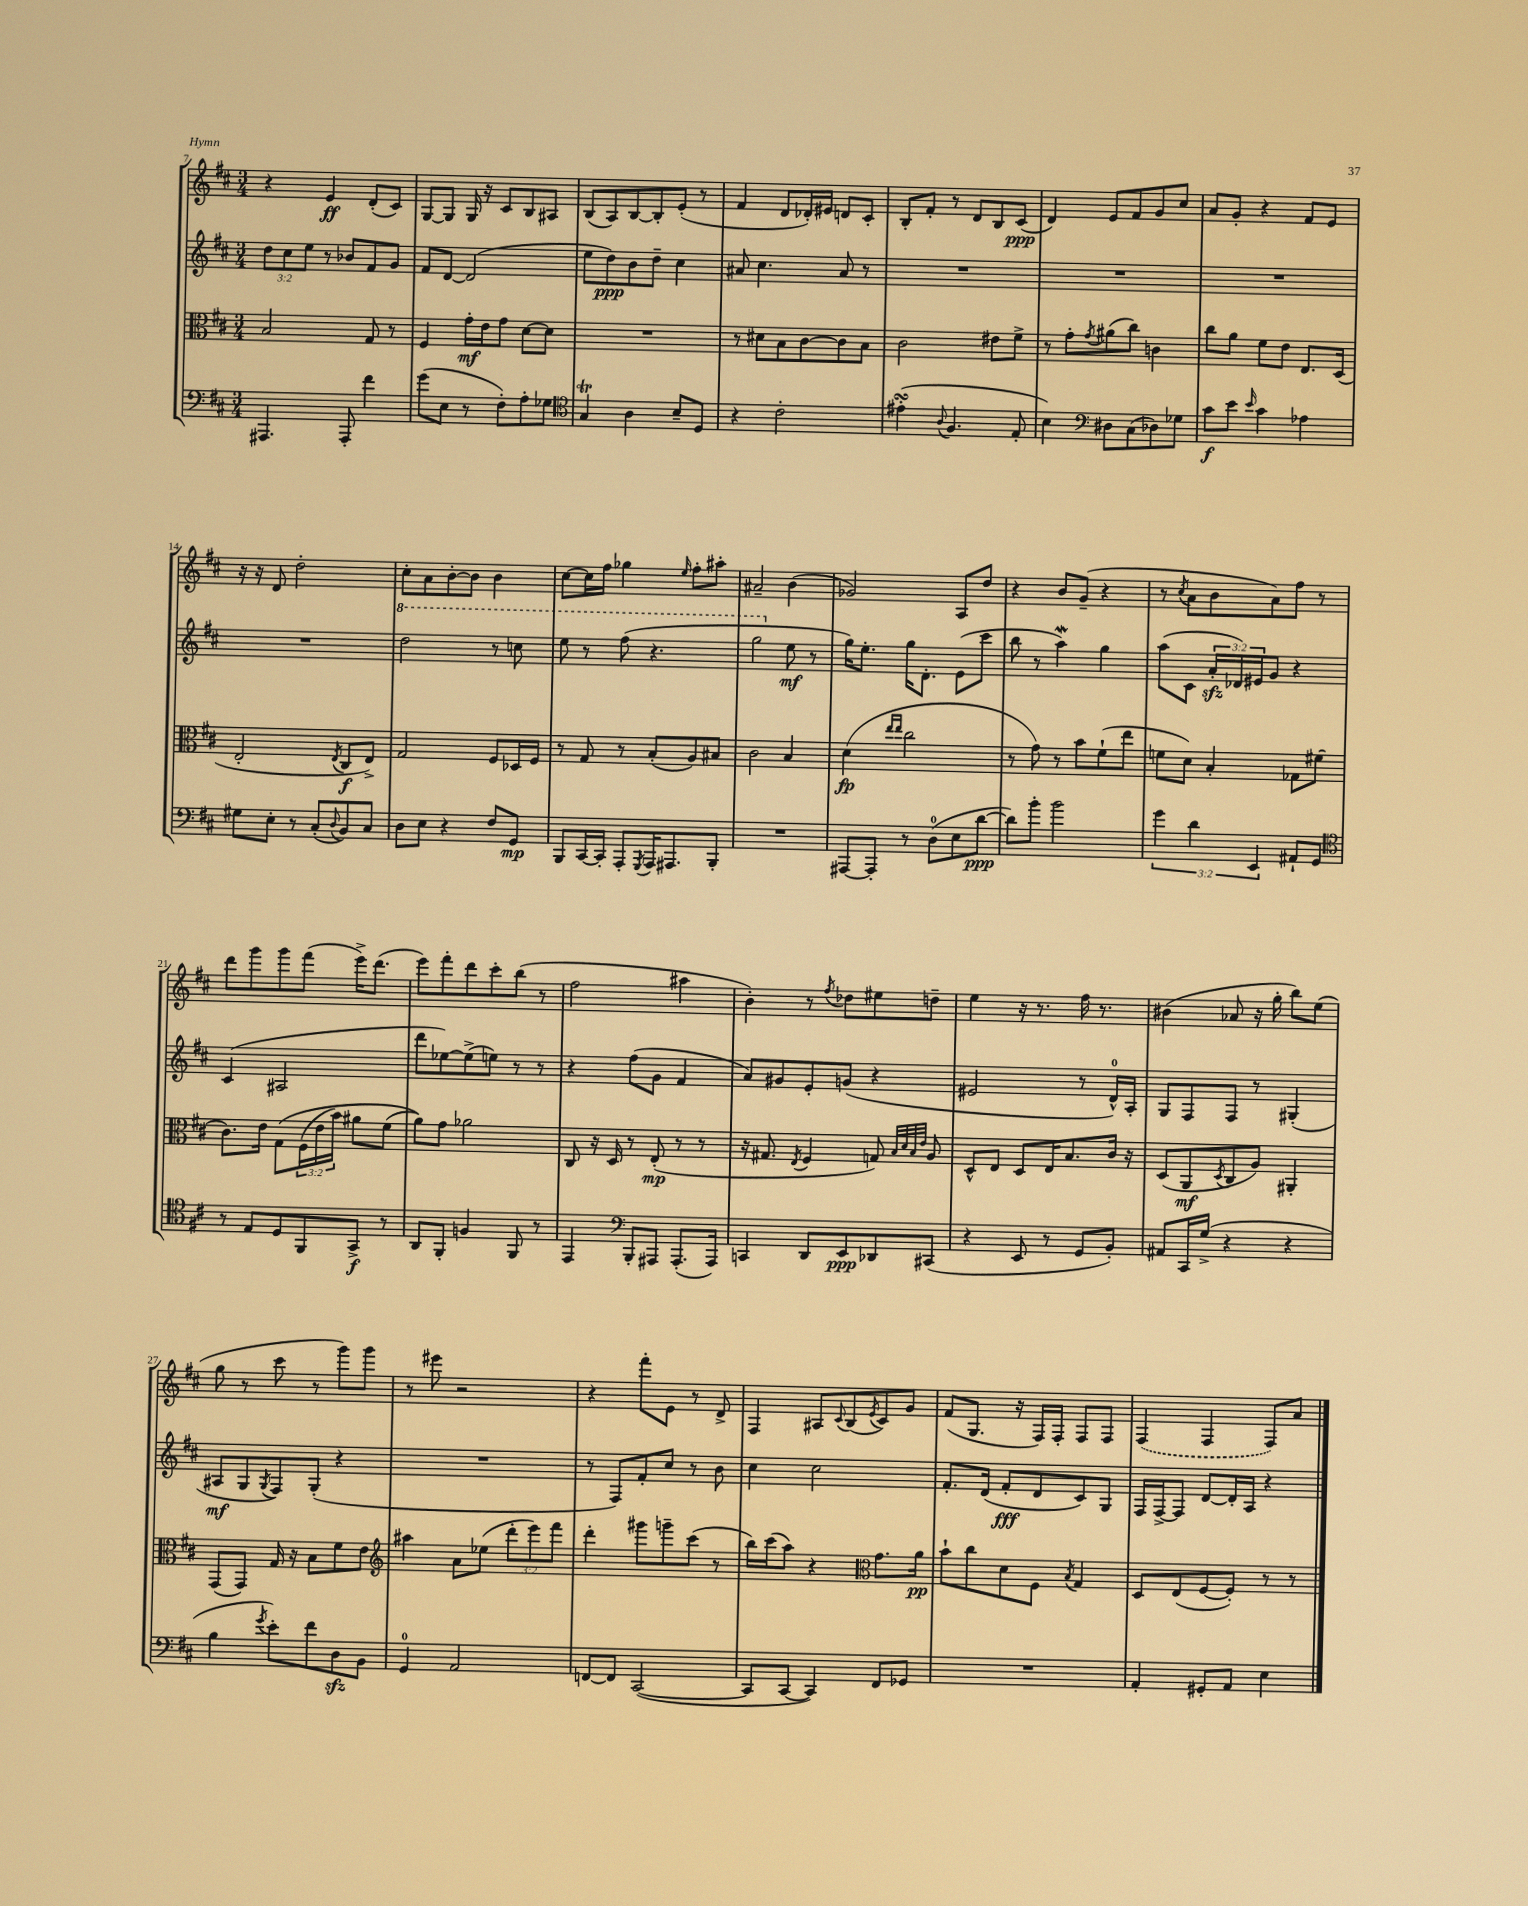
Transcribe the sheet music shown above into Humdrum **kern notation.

**kern	**kern	**kern	**kern
*staff4	*staff3	*staff2	*staff1
*clefF4	*clefC3	*clefG2	*clefG2
*k[f#c#]	*k[f#c#]	*k[f#c#]	*k[f#c#]
*M3/4	*M3/4	*M3/4	*M3/4
4.AAA#/	2B/	12dd\L	4r
.	.	12cc#\	.
.	.	12ee\J	.
.	.	8r	4e/
8AAA#'/	.	8b-/L	.
4f#\	8G/	8f#/	(8d'/L
.	8r	8g/J	8c#/J)
=	=	=	=
(8g\L	4F#/	8f#/L	[8G/L
8E\J	.	[8d/J	8G/]J
8r	16g'\LL	(2d/]	16G/
.	16e\J	.	16r
8F#'\L)	8g\J	.	8c#/L
8A'\	[8d\L	.	8B/
8G-\J	8d\]J	.	8A#/J
=	=	=	=
*clefC4	*	*	*
4G/	2.r	8ee\L	(8B/L
.	.	8dd\)	8A/)
4A\	.	8b\	[8B/
.	.	8dd~\J	8B'/]
8B~/L	.	4cc#\	(8e'/J
8D/J	.	.	8r
=	=	=	=
4r	8r	8a#/	4f#/
.	8d#\L	4.cc#\	.
2c#'\	8B\	.	8d/L
.	[8c#\	.	16d-'/L)
.	.	.	16e#/JJ
.	8c#\]	8a#/	8d/L
.	8B\J	8r	8c#'/J
=	=	=	=
(4e#'\	2c#\	2.r	8B'/L
.	.	.	8f#'/J
8qqA/	.	.	.
4.F#/	.	.	8r
.	.	.	8d/L
.	8e#\L	.	8B/
8E'/	8f#^\J	.	(8c#/J
=	=	=	=
4B\)	8r	2.r	4d/)
.	8g'\L	.	.
*clefF4	*	*	*
.	8qg/	.	.
8D#\L	(8a#\	.	8e/L
(8C#\	8cc#\J)	.	8f#/
8D-\)	4c\	.	8g/
8G-\J	.	.	8cc#/J
=	=	=	=
8c#\L	8cc#\L	2.r	8a/L
8e\J	8a\J	.	8g'/J
16qqe/	.	.	.
4c#\	8f#\L	.	4r
.	8e\J	.	.
4A-\	8.E/L	.	8f#/L
.	.	.	8e/J
.	(16D/Jk	.	.
=	=	=	=
8G#\L	2E'/	2.r	16r
.	.	.	16r
8E'\J	.	.	8d/
8r	.	.	2dd'\
(8C#'/L	.	.	.
8qqD/	8qE/	.	.
8BB/)	8C#/L	.	.
8C#/J	8E^/J)	.	.
=	=	=	=
8D\L	2G/	2ddd\	8cc#'\L
8E\J	.	.	8a\
4r	.	.	[8b'\
.	.	.	8b\]J
8F#/L	8F#/L	8r	4b\
8GG/J	16D-/L	8ccc\	.
.	16F#/JJ	.	.
=	=	=	=
8BBB/L	8r	8eee\	[8cc#\L
[16CC#/L	8G/	8r	16cc#\]L
16CC#'/]JJ	.	.	16ff#\JJ
8AAA'/L	8r	(8fff#\	4gg-\
8qGGG/	.	.	.
16AAA/K	(8B'/L	4.r	.
8.AAA#/	.	.	.
.	.	.	16qqee/
.	8A/)	.	8ff#'\L
8BBB'/J	8B#/J	.	8aa#'\J
=	=	=	=
2.r	2c#\	2ggg\	2a#~/
.	4B/	8ee\	(4b\
.	.	8r	.
=	=	=	=
[8AAA#/L	(4d\	16gg\LK)	2g-/)
.	.	8.ee'\J	.
8AAA#'/]J	.	.	.
.	16qqee/LL	.	.
.	16qqee/JJ	.	.
8r	2cc#\	16gg\LK	.
.	.	8.d'\J	.
(8D\L	.	.	.
8E\	.	(8e\L	8A/L
[8d\J	.	8ccc#\J	8dd/J
=	=	=	=
8d\]L)	8r	8bb\	4r
8b'\J	8g\)	8r	.
2b\	8r	4aa\)	8b/L
.	8b\L	.	(8g~/J
.	(8f#`\	4gg\	4r
.	8ee\J	.	.
=	=	=	=
6g\	8f\L	(8aa\L	8r
.	.	.	8qcc#/
.	8d\J)	8c#\J	8a\L
6d\	.	.	.
.	4B'/	24a'/LL	8b\
.	.	24d-/)	.
6EE/	.	24e#/J	.
.	.	8g/J	8a\)
8AA#`/L	8G-\L	4r	8ff#\J
8GG/J	(8f#\J	.	8r
=	=	=	=
*clefC4	*	*	*
8r	8.c#\L)	(4c#/	8ddd\L
8E/L	.	.	8ggg\
.	16e\Jk	.	.
8D/	&(8G\L	2A#/	8ggg\
8FF#/	(24F#\L	.	(8fff#\J
.	24e\	.	.
.	24b\JJ)	.	.
8GG^/J	8a#\L	.	16eee^\LK)
.	.	.	(8.ddd\J
8r	(8f#\J	.	.
=	=	=	=
8AA/L	8a\L)&)	8ddd\L	8eee\L)
8FF#'/J	8g\J	[8ee-\)	8fff#'\
4F/	2a-\	(8ee-^\]	8ddd\
.	.	8ee\J)	8ccc#'\
8FF#/	.	8r	(8bb\J
8r	.	8r	8r
=	=	=	=
4EE/	8C#/	4r	2ff#\
.	16r	.	.
.	16D/	.	.
*clefF4	*	*	*
8BBB'/L	8r	(8ff#\L	.
8AAA#/J	(8E'/	8g\J	.
(8.AAA#'/L	8r	4f#/	4aa#\
.	8r	.	.
16AAA#/Jk)	.	.	.
=	=	=	=
4CC/	16r	8a/L)	4b'\)
.	8.G#/	.	.
.	.	8g#/	.
.	8qE/	.	.
8DD/L	4F#/	8e'/	8r
.	.	.	8qff#/
8EE/	.	(8g/J	8dd-\L
8DD-/	8G/)	4r	8ee#\
.	32qqB/LLL	.	.
.	32qqd/	.	.
.	32qqB/	.	.
.	32qqe/JJJ	.	.
(8CC#/J	8A/	.	8dd~\J
=	=	=	=
4r	8D^^/L	2e#/	4ee\
.	8E/J	.	.
8EE/	8D/L	.	16r
.	.	.	8.r
8r	16E/K	.	.
.	8.B/	.	.
8GG/L	.	8r	16ff#\
.	.	.	8.r
8BB'/J)	16c#/Jk	16d^^/LL)	.
.	16r	16A'/JJ	.
=	=	=	=
8AA#/L	(8D/L	8G/L	(4b#\
16CC#/L	8AA/	8F#/	.
(16G^/JJ	.	.	.
.	8qD/	.	.
4r	8C#/	8F#/J	8a-/
.	8A/J)	8r	16r
.	.	.	16gg'\
4r	4AA#'/	(4G#'/	8bb\L)
.	.	.	(8ee\J
=	=	=	=
4B\	(8GG/L	8A#/L	8gg\
.	8GG/J)	8G/	8r
8qg/	.	8qG/	.
8e'\L)	16G/	8F#/)	8ccc#\
.	16r	.	.
8f#\	8B\L	(8G'/J	8r
8D\	8f#\	4r	8ggg\L)
8BB\J	8e\J	.	8ggg\J
=	=	=	=
*	*clefG2	*	*
4GG/	4aa#\	2.r	8r
.	.	.	8eee#\
2AA/	8a\L	.	2r
.	(8ee-\J	.	.
.	12ddd'\L	.	.
.	12eee\)	.	.
.	12fff#\J	.	.
=	=	=	=
[8FF/L	4ddd'\	8r	4r
8FF/]J	.	8F#/L)	.
([2CC#/	8ggg#\L	8f#'/	8fff#'\L
.	8ggg~\	8cc#/J	8e\J
.	(8ccc#\J	8r	8r
.	8r	8b\	8d^/
=	=	=	=
8CC#/]L	16bb\LL)	4cc#\	4F#/
.	(16ccc#\J	.	.
[8CC#/J	8aa\J)	.	.
4CC#/])	4r	2cc#\	8A#/L
.	.	.	8qqc#/
.	.	.	(8B/
*	*clefC3	*	*
.	.	.	8qe/
8FF#/L	8.g\L	.	8c#/)
8GG-/J	.	.	8g/J
.	16a\Jk	.	.
=	=	=	=
2.r	8b`\L	8.f#'/L	(8f#/L
.	8cc#\	.	8.G/J
.	.	(16d/Jk	.
.	8d\	8f#'/L	.
.	.	.	16r
.	8F#\J	8d/	16F#/LL)
.	.	.	16F#'/JJ
.	8qB/	.	.
.	4G/	8c#/)	8F#/L
.	.	8G/J	8F#/J
=	=	=	=
4AA'/	8D/L	16F#/LL	(4F#/
.	.	[16F#^/J	.
.	(8E/	8F#/]J	.
8GG#'/L	[8F#/	[8d/L	4F#/
8AA/J	8F#'/]J)	16d'/]L	.
.	.	16A/JJ	.
4E\	8r	4r	8F#/L)
.	8r	.	8a/J
==	==	==	==
*-	*-	*-	*-
